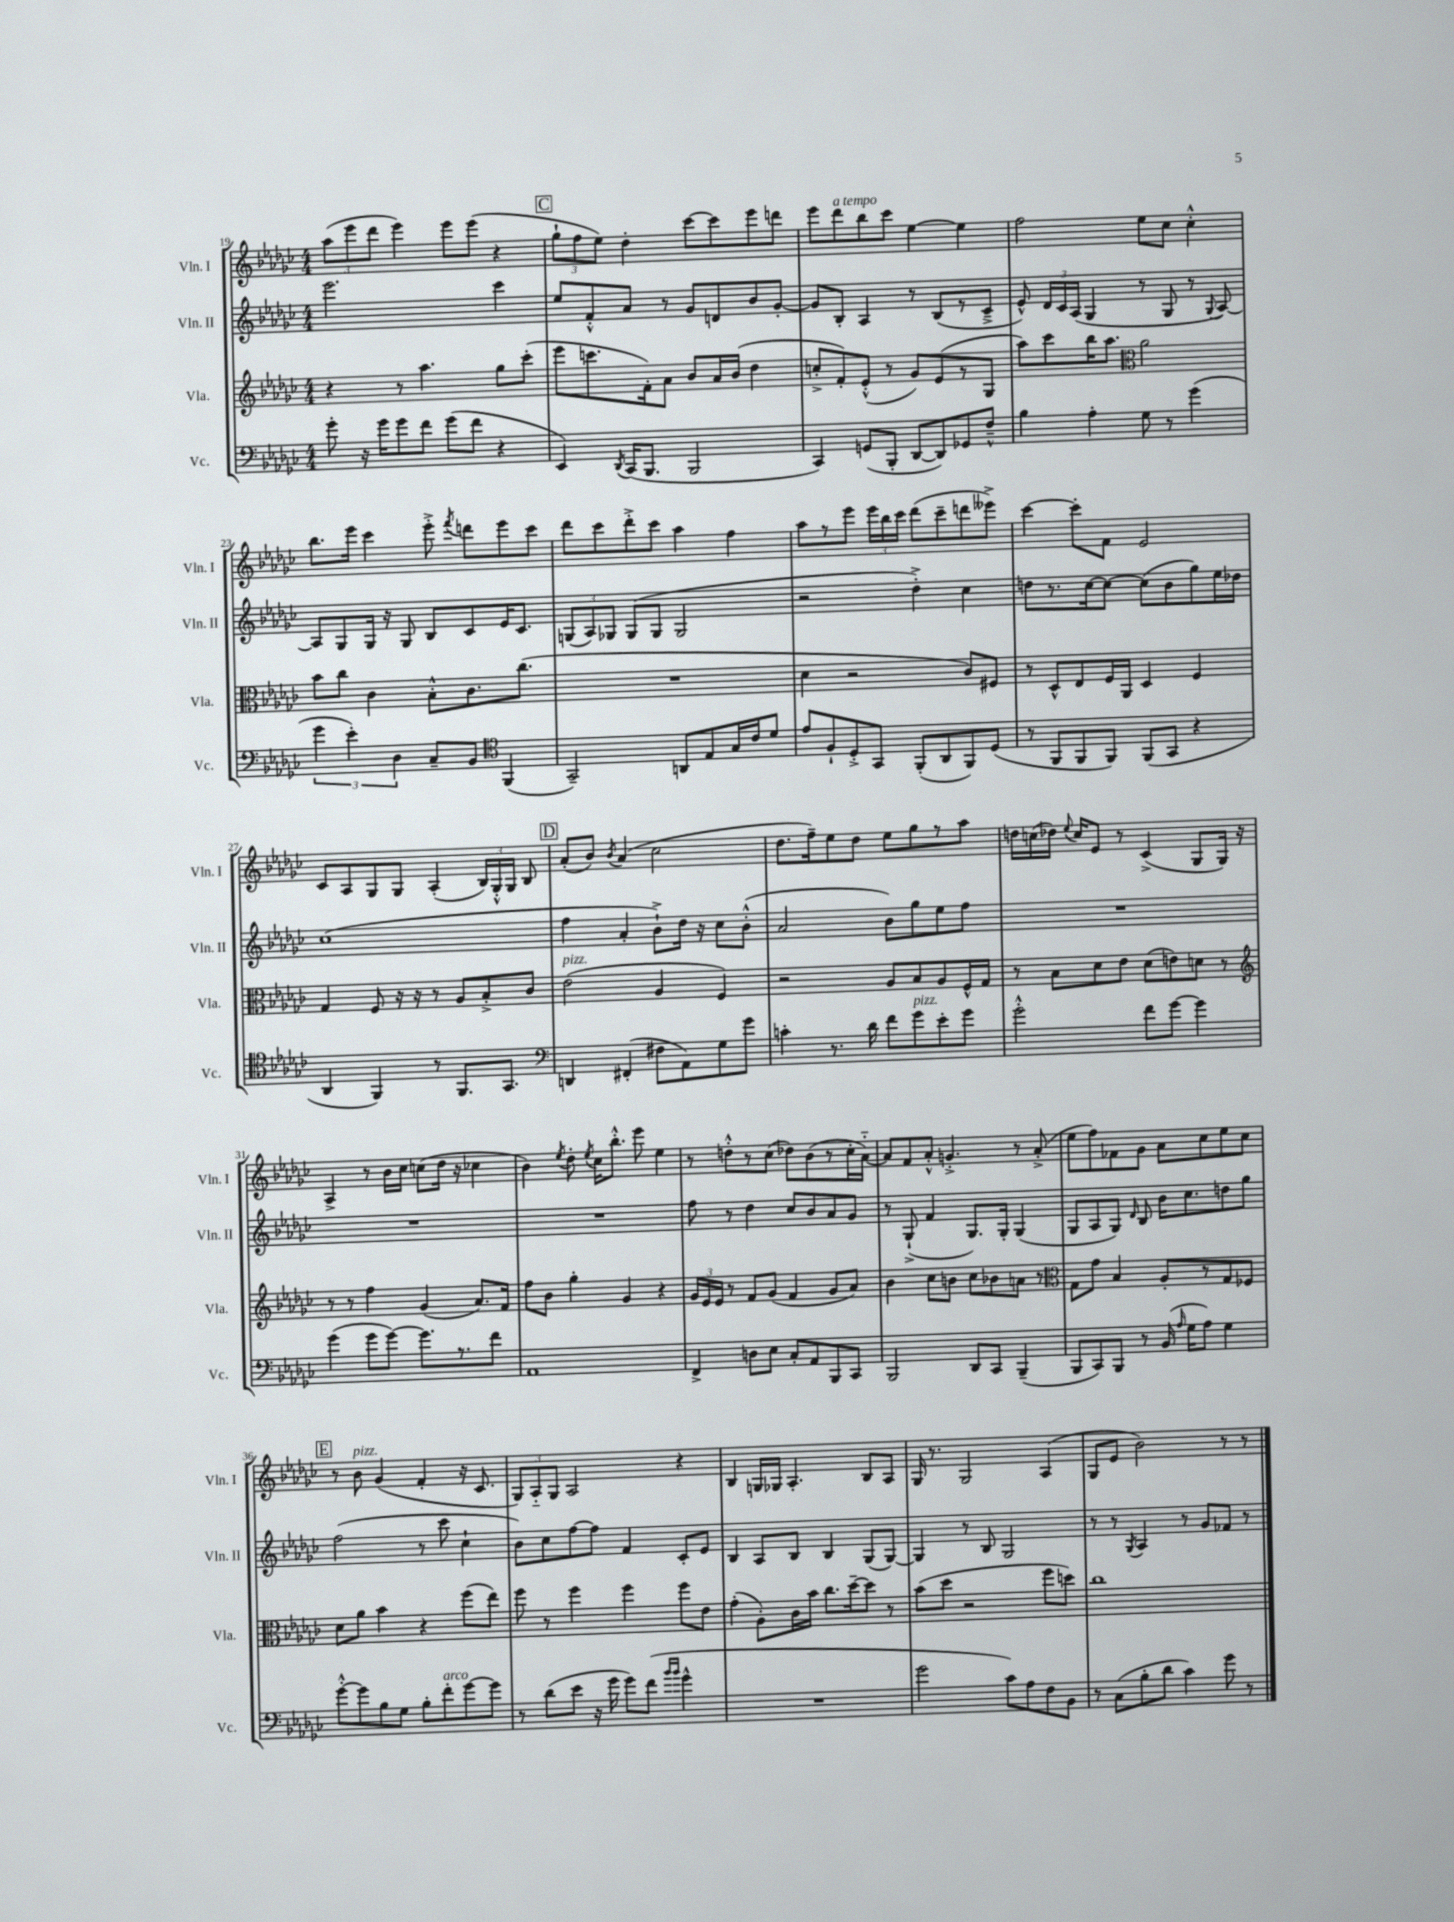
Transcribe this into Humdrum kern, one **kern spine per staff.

**kern	**kern	**kern	**kern
*staff4	*staff3	*staff2	*staff1
*clefF4	*clefG2	*clefG2	*clefG2
*k[b-e-a-d-g-c-]	*k[b-e-a-d-g-c-]	*k[b-e-a-d-g-c-]	*k[b-e-a-d-g-c-]
*M4/4	*M4/4	*M4/4	*M4/4
8g-'\	4r	2.eee-\	(12aa-\L
.	.	.	12eee-\
16r	.	.	.
.	.	.	12ddd-\J
16g-\LK	.	.	.
8g-\	8r	.	4eee-\)
8f\J	4.aa-\	.	.
(8g-\L	.	.	8eee-\L
8f\J	.	.	(8eee-\J
4r	8gg-\L	4ccc-\	4r
.	(8ccc-'\J	.	.
=	=	=	=
4EE-/)	8eee-\L	8ee-/L	12gg-`\L
.	.	.	12ff\
.	8.ccc\	8f'^^/	.
.	.	.	12ee-\J)
8qDD-/	.	.	.
(16CC-/LK	.	8a-/J	4dd-'\
8.BBB-/J	16f'\k)	.	.
.	8a-\J	8r	.
2BBB-/	8b-/L	8g-/L	[8ccc-\L
.	16a-/L	8d/	8ccc-\]
.	(16b-/JJ	.	.
.	4dd-\	8b-/	8eee-\
.	.	[8g-'/J	8ddd\J
=	=	=	=
4CC-/)	8cc'^/L	8g-/]L	8eee-\L
.	8f'/)	8B-'/J	8ddd-\
(8GG/L	(8e-'^^/J	4A-/	8bb-\
8BBB-'/J	8r	.	8ccc-\J
[8DD-/L	8g-/L)	8r	[4ee-\
8DD-/])	(8e-/	(8B-/L	.
8GG-/	8r	8r	4ee-\]
8F~^^/J	8G-/J	8c-~^/J	.
=	=	=	=
4B-\	8aa-\L)	8e-^^/)	2ff\
.	8ccc-\	24d-/LL	.
.	.	24c-/	.
.	.	(24A-/JJ	.
4A-'\	16bb-\K	4G-/	.
.	8.aa-\J	.	.
*	*clefC3	*	*
8G-\	2a-\	8r	8ee-\L
8r	.	8G-/	8cc-\J
(4g-\	.	8r	4cc-'^^\
.	.	8qqG-/	.
.	.	[8A-/)	.
=	=	=	=
6g-\	8b-\L	8A-/]L	8.bb-\L
.	8cc-\J	8G-/	.
6e-'\)	.	.	.
.	.	.	16eee-\Jk
.	4c-\	16G-/Jk	4ccc-\
.	.	16r	.
6D-\	.	.	.
.	.	8G-/	.
8C-~/L	8B-'^^\L	8B-/L	8eee-'^\
.	.	.	8qfff/
8BB-/J	8.c-\	8c-/	8ddd\L
*clefC4	*	*	*
(4FF/	.	16e-/K	8eee-\
.	(8.cc-\J	8.c-/J	.
.	.	.	8ccc-\J
=	=	=	=
2GG-~/)	1r	(12G/L	8ddd-\L
.	.	12A-/)	.
.	.	.	8ccc-\
.	.	12G-/J	.
.	.	(8G-/L	8ddd-'^\
.	.	8G-/J	8ccc-\J
8AA/L	.	2G-/	4aa-\
8E-/	.	.	.
16G-/L	.	.	4ff\
16c-/J	.	.	.
8d-/J	.	.	.
=	=	=	=
8e-/L	4d-\	2r	8aa-\L
8F`/	.	.	8r
8D-'^/	2r	.	8eee-\J
8GG-/J	.	.	24eee-\LL
.	.	.	24bb-\
.	.	.	24ccc-\JJ
(8FF'/L	.	4dd-'^\)	(8ddd-\L
8AA-/	.	.	8ccc-~\
8FF/)	8c-/L)	4cc-\	8ddd\
(8D-/J	8F#/J	.	8eee--^\J)
=	=	=	=
8r	8r	8dd\L	[4ccc-\
8FF/L	8D-^^/L	8.r	.
8FF/	8E-/	.	8ccc-'\]L
.	.	[16cc-\k	.
8FF/J)	16F/L	8cc-\_J	8f\J
.	16AA-/JJ	.	.
(8FF/L	4D-/	(8cc-\]L	2e-/
8GG-/J	.	8b-\	.
4r	4F/	8gg-\)	.
.	.	16ee-\L	.
.	.	16dd-\JJ	.
=	=	=	=
4AA-/	4G-/	(1cc-	8c-/L
.	.	.	8A-/
4FF/)	8F/	.	8G-/
.	16r	.	8G-/J
.	16r	.	.
8r	8r	.	(4A-'/
8.FF/L	8A-/L	.	.
.	8B-'^/	.	24B-/LL)
.	.	.	24G-'^^/
8.GG-/J	.	.	.
.	.	.	24G-/JJ
.	8c-/J	.	8B-/
=	=	=	=
*clefF4	*	*	*
4DD/	(2e-\	4ff\	(8a-'/L
.	.	.	8b-/J)
.	.	.	8qb-/
(4FF#'/	.	4a-'/	(4a-/
8F#\L	4A-/	8b-`^\L)	2cc-\
8AA-\)	.	16dd-\Jk	.
.	.	16r	.
8G-\	4F/)	8cc-\L	.
8g-\J	.	(8b-'^^\J	.
=	=	=	=
4c'\	2r	2a-/	8.dd-\L
.	.	.	16ff~\k)
8.r	.	.	8ee-\
.	.	.	8dd-\J
16d-\	.	.	.
8f\L	8A-/L	8b-\L)	8ee-\L
8g-\	8B-/	8gg-\	8gg-\
8e-'\	8A-/	8ee-\	8r
8g-\J	16F^^/L	8ff\J	8aa-\J
.	16G-/JJ	.	.
=	=	=	=
2g-'^^\	8r	1r	16dd\LL
.	.	.	(16cc\
.	8B-\L	.	16dd-\JJ)
.	.	.	8qqee-/
.	.	.	16cc/LK
.	8d-\	.	8e-/J
.	8e-\J	.	8r
8f\L	(8d-\L	.	(4c-^/
[8g-\J	8e\)	.	.
4g-\]	8d\J	.	8G-/L
.	8r	.	16G-/Jk)
.	.	.	16r
=	=	=	=
*	*clefG2	*	*
(4g-\	8r	1r	4A-^/
.	8r	.	.
8g-\L	4ff\	.	8r
[8g-\J)	.	.	16b-\LL
.	.	.	16cc-\JJ
8.g-\]L	(4g-/	.	(8cc\L
.	.	.	16dd-\Jk
8.r	.	.	16r
.	8.a-/L)	.	4cc-\
8f\J	.	.	.
.	16f/Jk	.	.
=	=	=	=
1AA-	8ff\L	1r	4b-\)
.	8b-\J	.	.
.	.	.	8qee-/
.	4gg-'\	.	8dd-'\
.	.	.	8qee-/
.	.	.	16cc-\LK
.	.	.	8.bb-'^^\J
.	4g-/	.	.
.	.	.	8eee-\
.	4r	.	4ee-\
=	=	=	=
4FF^/	24g-/LL	8ff\	8r
.	24e-/	.	.
.	24e-/JJ	.	.
.	8r	8r	8dd'^^\L
8D\L	8f/L	4dd-\	8r
8E-\J	(8g-/J	.	(8cc-\J
8C-'/L	4f/	8cc-/L	8dd-\L)
8AA-/	.	8b-/	(8b-\
8BBB-/	8g-/L	8a-/	8r
8CC-/J	8a-/J)	8g-/J	16cc-'\L
.	.	.	[16a-'~\JJ)
=	=	=	=
2BBB-/	4b-\	8r	8a-/]L
.	.	(8G-`^/	8f/
.	8cc-\L	4f/	8a-'^^/J
.	8b\J	.	4.g'^/
8DD-/L	8cc-\L	8.G-/L)	.
8CC-/J	8b-\	.	.
.	.	16G-'/Jk	.
(4BBB-~/	8a\J	(4G-/	8r
.	8r	.	(8a-'^/
=	=	=	=
*	*clefC3	*	*
8BBB-/L	8G-\L	8G-/L	8ee-\L
8CC-/)	8g-\J	8A-/	8ff\)
8BBB-/J	4B-/	8G-/J)	8f-\
.	.	16qqd-/	.
8r	.	8B-/	8g-\J
(16BB-/	8A-'/L	16b-\LK	8a-\L
16qqA-/	.	.	.
16G-\LK	.	8.cc-\	.
8A-\J)	8r	.	8cc-\
4G-\	8G-/	8dd\	8ee-\
.	8F-/J	8gg-\J	8cc-\J
=	=	=	=
[8g-'^^\L	8d-\L	(2ff\	8r
8g-\]	8a-\J	.	8b-\
8B-\	4b-\	.	(4g-/
8G-\J	.	.	.
8B-'\L	4r	8r	4f'/
8f'\	.	8ccc-\	.
[8g-\	(8ff\L	4cc-`\	16r
.	.	.	8.c-/
8g-\]J	8ee-\J)	.	.
=	=	=	=
8r	8ff\	8b-\L)	12G-/L)
.	.	.	12A-'~/
(8d-\L	8r	8cc-\	.
.	.	.	12G-/J
8e-\J	4ff\	[8ff\	2A-/
16r	.	8ff\]J	.
16g-\	.	.	.
8g-\L)	4ff\	4f/	.
(8f\J	.	.	.
16qqb-/LL	.	.	.
16qqb-/JJ	.	.	.
4g-^^\	8ff\L	8c-'/L	4r
.	8e-\J	8e-/J	.
=	=	=	=
1r	(4g-'\	4B-/	4B-/
.	8A-'\L)	8A-/L	16G/LL
.	.	.	16G-/JJ
.	16c-\L	8B-/J	4.A-'/
.	16b-\JJ	.	.
.	8.cc-\L	4B-/	.
.	[16dd-~\k	.	.
.	8dd-\]J	(8G-/L	8B-/L
.	8r	[8G-/J)	8A-/J
=	=	=	=
2g-\	(8b-\L	4G-/]	16G-/
.	.	.	8.r
.	8dd-\J	.	.
.	2r	8r	2G-/
.	.	8B-/	.
8c-\L)	.	2G-/	.
8A-\	.	.	.
8F\	8ff\L	.	(4A-/
8BB-\J	8dd\J)	.	.
=	=	=	=
8r	1cc-	8r	8G-/L
(8C-\L	.	8r	8e-/J
.	.	8qG-/	.
8B-'\	.	4A-/	2b-\)
8d-\J	.	.	.
4c-\)	.	8r	.
.	.	8g-/L	.
8g-\	.	8f-/J	8r
8r	.	8r	8r
==	==	==	==
*-	*-	*-	*-
